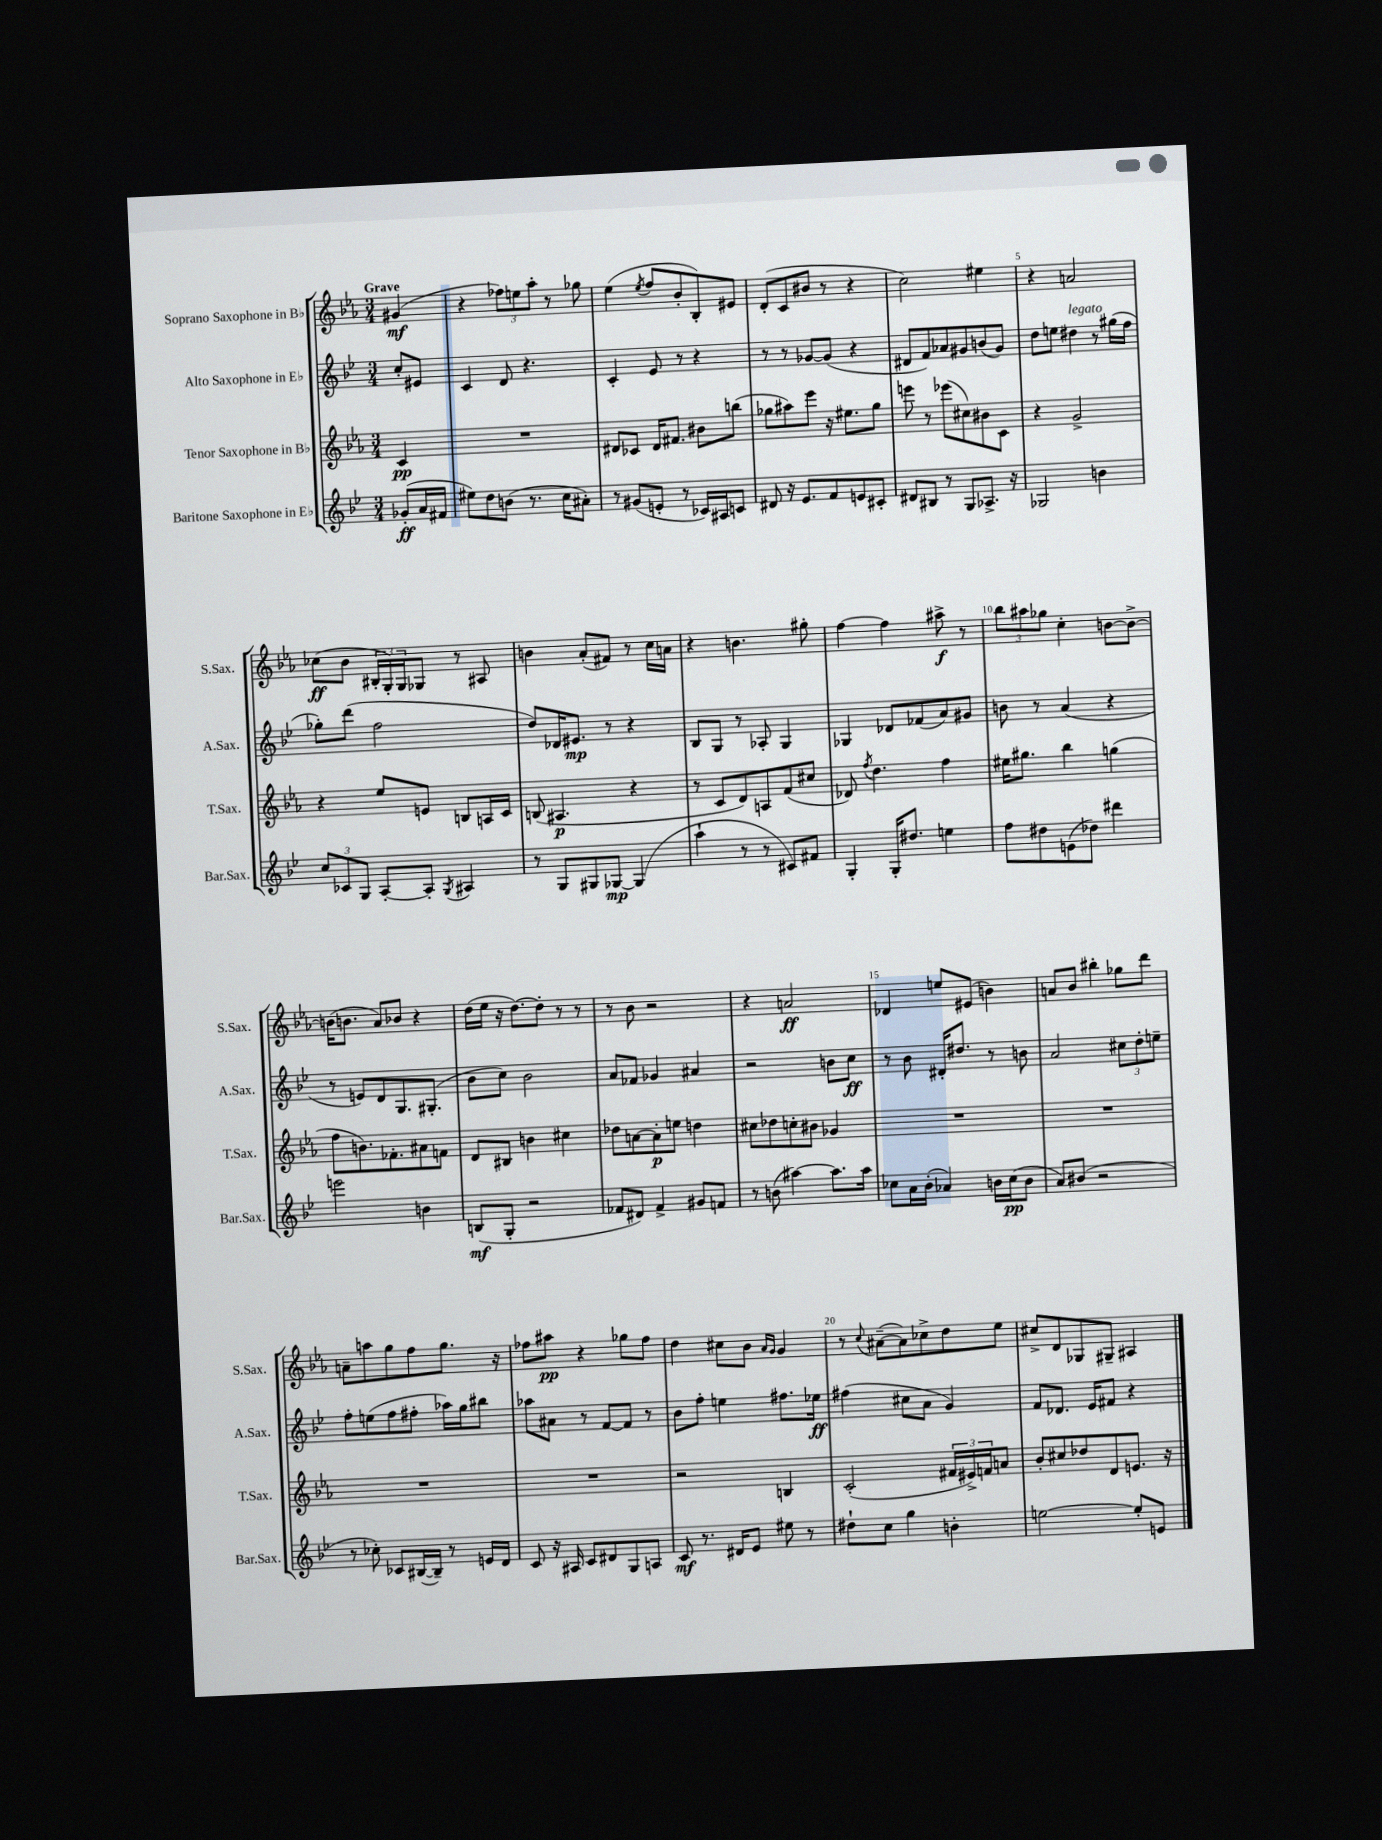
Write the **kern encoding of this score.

**kern	**dynam	**kern	**dynam	**kern	**dynam	**kern	**dynam
*part4	*part4	*part3	*part3	*part2	*part2	*part1	*part1
*staff4	*staff4	*staff3	*staff3	*staff2	*staff2	*staff1	*staff1
*I"Baritone Saxophone in E♭	*	*I"Tenor Saxophone in B♭	*	*I"Alto Saxophone in E♭	*	*I"Soprano Saxophone in B♭	*
*I'Bar.Sax.	*	*I'T.Sax.	*	*I'A.Sax.	*	*I'S.Sax.	*
*clefG2	*	*clefG2	*	*clefG2	*	*clefG2	*
*k[b-e-]	*	*k[b-e-a-]	*	*k[b-e-]	*	*k[b-e-a-]	*
*M3/4	*	*M3/4	*	*M3/4	*	*M3/4	*
=	=	=	=	=	=	=	=
!	!	!	!	!	!	!LO:TX:a:B:t=Grave	!
(8g-X'/L	ff	4c/	pp	8cc'/L	.	(4g#X/	mf
16a/L	.	.	.	8e#X/J	.	.	.
16f#X/JJ	.	.	.	.	.	.	.
=1	=1	=1	=1	=1	=1	=1	=1
8ee#X\L)	.	2.r	.	4c/	.	4r	.
8dd\	.	.	.	.	.	.	.
(8bn\J	.	.	.	8d/	.	12ff-X\L)	.
.	.	.	.	.	.	12een\	.
8.r	.	.	.	4.r	.	.	.
.	.	.	.	.	.	12aa-'\J	.
.	.	.	.	.	.	8r	.
16cc\KL	.	.	.	.	.	.	.
8a#X'\J)	.	.	.	.	.	8gg-X\	.
=2	=2	=2	=2	=2	=2	=2	=2
8r	.	8d#X/L	.	4c'/	.	(4ee-\	.
(8g#X/L	.	8c-X/J	.	.	.	.	.
.	.	.	.	.	.	8qee-/	.
8en'/J	.	16d#/KL	.	8e-/	.	8ff/L	.
.	.	8.f#X/J	.	.	.	.	.
8r	.	.	.	8r	.	8b-'/	.
16c-X/LL)	.	8b#X\L	.	4r	.	8B-'/)	.
16A#X/J	.	.	.	.	.	.	.
8cn/J	.	(8bbn\J	.	.	.	8e#X/J	.
=3	=3	=3	=3	=3	=3	=3	=3
8d#X/	.	8gg-X\L	.	8r	.	(8d'/L	.
16r	.	8aa#X\)	.	8r	.	8c/	.
8.e-/L	.	.	.	.	.	.	.
.	.	8eee-\J	.	[8g-X/L	.	8b#X/J	.
8f/	.	16r	.	(8g-/J]	.	8r	.
.	.	8.ee#X\L	.	.	.	.	.
8en/	.	.	.	4r	.	4r	.
8c#X'/J	.	8gg-\J	.	.	.	.	.
=4	=4	=4	=4	=4	=4	=4	=4
8d#X/L	.	8eeen\	.	8d#X/L	.	2cc\)	.
8B#X/J	.	8r	.	8f/)	.	.	.
8r	.	(8eee-X\L	.	8a-X/	.	.	.
8G/L	.	8cc#X\)	.	8g#X/	.	.	.
8.A-X^/J	.	8b#X\	.	(8bn/	.	4ee#X\	.
.	.	8c\J	.	8g#/J)	.	.	.
16r	.	.	.	.	.	.	.
=5	=5	=5	=5	=5	=5	=5	=5
2G-X/	.	4r	.	8dd\L	.	4r	.
.	.	.	.	8een\J	.	.	.
!	!	!	!	!LO:TX:a:i:t=legato	!	!	!
.	.	2g^/	.	4dd#X\	.	2an/	.
4bn\	.	.	.	8r	.	.	.
.	.	.	.	(16gg#X\LL	.	.	.
.	.	.	.	16ff\JJ	.	.	.
!!LO:LB:g=z
=6	=6	=6	=6	=6	=6	=6	=6
12cc/L	.	4r	.	8gg-X'\L)	.	(8cc-X\L	ff
12c-X/	.	.	.	.	.	.	.
.	.	.	.	(8ddd\J	.	8b-\J	.
12G/J	.	.	.	.	.	.	.
[8A'/L	.	8ee-/L	.	2ff\	.	24B#X'/LL	.
.	.	.	.	.	.	24G'/)	.
.	.	.	.	.	.	24G/J	.
8A'/J]	.	8en/J	.	.	.	8G-X/J	.
8qG/	.	.	.	.	.	.	.
4A#X/	.	8Bn/L	.	.	.	8r	.
.	.	16An/L	.	.	.	8A#X/	.
.	.	16c/JJ	.	.	.	.	.
=7	=7	=7	=7	=7	=7	=7	=7
8r	.	(8Bn/	.	8dd/L)	.	4bn\	.
8G/L	.	4.A#X/	p	16d-X/K	.	.	.
.	.	.	.	8.e#X/J	mp	.	.
8G#X/	.	.	.	.	.	(8a-'/L	.
[8G-X/J	mp	.	.	8r	.	8f#X/J)	.
(4G-/]	.	4r	.	4r	.	8r	.
.	.	.	.	.	.	16cc\LL	.
.	.	.	.	.	.	16an\JJ	.
=8	=8	=8	=8	=8	=8	=8	=8
4aa`\	.	8r	.	8B-/L	.	4r	.
.	.	8c/L	.	8G/J	.	.	.
8r	.	8d/)	.	8r	.	4.bn\	.
8r	.	8An/	.	8A-X'/	.	.	.
8c#X/L)	.	(8f/	.	4G/	.	.	.
8f#X/J	.	8cc#X/J	.	.	.	8gg#X'\	.
=9	=9	=9	=9	=9	=9	=9	=9
4G'/	.	8d-X/)	.	4G-X/	.	[4ff\	.
.	.	8qff/	.	.	.	.	.
.	.	4.dd\	.	.	.	.	.
16G'/KL	.	.	.	8d-X/L	.	4ff\]	.
8.dd#X/J	.	.	.	.	.	.	.
.	.	.	.	(8f-X/	.	.	.
4een\	.	4ff\	.	8a/)	.	8aa#X^\	f
.	.	.	.	8g#X/J	.	8r	.
=10	=10	=10	=10	=10	=10	=10	=10
8ff\L	.	16ee#X\KL	.	8bn\	.	12bb-\L	.
.	.	8.gg#X\J	.	.	.	.	.
.	.	.	.	.	.	12aa#X\	.
8dd#X\	.	.	.	8r	.	.	.
.	.	.	.	.	.	12gg-X\J	.
(8en\	.	4bb-\	.	(4a/	.	4cc'\	.
8dd-X\J)	.	.	.	.	.	.	.
4ddd#X\	.	(4ggn\	.	4r	.	[8bn\L	.
.	.	.	.	.	.	8b^\J_	.
!!LO:LB:g=z
=11	=11	=11	=11	=11	=11	=11	=11
2eeen\	.	8ff\L	.	8r	.	(16bn\KL]	.
.	.	.	.	.	.	8.bn\J	.
.	.	8.bn\)	.	8en/L)	.	.	.
.	.	.	.	8d/	.	8a-/L)	.
.	.	8.f-X'\	.	.	.	.	.
.	.	.	.	8.G/	.	8b-X/J	.
4bn\	.	8a#X\	.	.	.	4r	.
.	.	.	.	(8.G#X'/J	.	.	.
.	.	8fn\J	.	.	.	.	.
=12	=12	=12	=12	=12	=12	=12	=12
(8Bn/L	mf	8d/L	.	8b-\L	.	(16dd\LL	.
.	.	.	.	.	.	16ee-\JJ	.
8G'/J	.	8B#X/J	.	8cc\J)	.	16r	.
.	.	.	.	.	.	[8.dd\L)	.
2r	.	4bn\	.	2b-\	.	.	.
.	.	.	.	.	.	8dd'\J]	.
.	.	4cc#X\	.	.	.	8r	.
.	.	.	.	.	.	8r	.
=13	=13	=13	=13	=13	=13	=13	=13
8f-X/L	.	8dd-X\L	.	8a/L	.	8r	.
8d#X/J)	.	[8an\	.	8f-X/J	.	8b-\	.
4f-^/	.	8a'\]	p	4g-X/	.	2r	.
.	.	8een\J	.	.	.	.	.
8g#X/L	.	4ddn\	.	4a#X/	.	.	.
8fn/J	.	.	.	.	.	.	.
=14	=14	=14	=14	=14	=14	=14	=14
8r	.	8cc#X\L	.	2r	.	4r	.
(8bn\	.	8dd-X\	.	.	.	.	.
[4aa#X\)	.	8ccn'\	.	.	.	2an/	ff
.	.	8b#X\J	.	.	.	.	.
8.aa#\L]	.	4g-X/	.	8bn\L	.	.	.
.	.	.	.	8cc\J	ff	.	.
16aa#\Jk	.	.	.	.	.	.	.
=15	=15	=15	=15	=15	=15	=15	=15
8cc-X\L	.	2.r	.	8r	.	4d-X/	.
16a\L	.	.	.	8b-\	.	.	.
(16b-'\JJ	.	.	.	.	.	.	.
4a-X/)	.	.	.	16d#X'/KL	.	8een/L	.
.	.	.	.	8.dd#X/J	.	.	.
.	.	.	.	.	.	(8e#X/J	.
16bn\LL	.	.	.	8r	.	4bn\)	.
(16cc-\J	pp	.	.	.	.	.	.
8b\J	.	.	.	8bn\	.	.	.
=16	=16	=16	=16	=16	=16	=16	=16
8a/L)	.	2.r	.	2a/	.	8an/L	.
(8b#X/J	.	.	.	.	.	8b-/J	.
2r	.	.	.	.	.	4bb#X'\	.
.	.	.	.	12cc#X\L	.	8gg-X\L	.
.	.	.	.	12dd'\	.	.	.
.	.	.	.	.	.	8ddd\J	.
.	.	.	.	12een~\J	.	.	.
!!LO:LB:g=z
=17	=17	=17	=17	=17	=17	=17	=17
8r	.	2.r	.	8ff'\L	.	8an~\L	.
8cc-X'\)	.	.	.	(8een\	.	8aan\	.
8c-X/L	.	.	.	8ff\	.	8gg\	.
([16B#X/L	.	.	.	8ff#X'\J	.	8ff\	.
16B#~/JJ])	.	.	.	.	.	.	.
8r	.	.	.	16aa-X\LL)	.	8.gg\J	.
.	.	.	.	16gg\J	.	.	.
16en/LL	.	.	.	8bb#X\J	.	.	.
16d/JJ	.	.	.	.	.	16r	.
=18	=18	=18	=18	=18	=18	=18	=18
8c/	.	2.r	.	8aa-X\L	.	8ff-X\L	.
16r	.	.	.	8a#X\J	.	8aa#X\J	pp
16A#X/	.	.	.	.	.	.	.
8c/L	.	.	.	8r	.	4r	.
8d#X/	.	.	.	[8f/L	.	.	.
8G/	.	.	.	8f/J]	.	8gg-X\L	.
8An/J	.	.	.	8r	.	8ff-\J	.
=19	=19	=19	=19	=19	=19	=19	=19
8c/	mf	2r	.	8b-\L	.	4dd\	.
8.r	.	.	.	8ff'\J	.	.	.
.	.	.	.	4een\	.	8cc#X\L	.
16d#X/KL	.	.	.	.	.	.	.
8e-/J	.	.	.	.	.	8b-\J	.
.	.	.	.	.	.	16qqa-/LL	.
.	.	.	.	.	.	16qqg/JJ	.
8ee#X\	.	4Bn/	.	8.ff#X\L	.	4g/	.
8r	.	.	.	.	.	.	.
.	.	.	.	16ee-X\Jk	ff	.	.
=20	=20	=20	=20	=20	=20	=20	=20
8dd#X`\L	.	(2c'/	.	(4ff#X\	.	8r	.
.	.	.	.	.	.	8qqcc/	.
8cc\J	.	.	.	.	.	([8a#X~\L	.
4gg\	.	.	.	8cc#X\L	.	8a#\])	.
.	.	.	.	8a\J	.	8cc-X^\	.
4bn'\	.	24f#X/LL	.	4g/)	.	8dd\	.
.	.	24e#X^/)	.	.	.	.	.
.	.	24fn/J	.	.	.	.	.
.	.	8an/J	.	.	.	8ee-\J	.
=21	=21	=21	=21	=21	=21	=21	=21
[2een\	.	8b-'/L	.	8f/L	.	8cc#X^/L	.
.	.	8cc#X/	.	8.d-X/J	.	8d/	.
.	.	8dd-X/	.	.	.	8G-X/	.
.	.	.	.	16e-/KL	.	.	.
.	.	8d/	.	8f#X/J	.	8G#X~/J	.
8ee'/L]	.	8.en/J	.	4r	.	4A#X/	.
8en/J	.	.	.	.	.	.	.
.	.	16r	.	.	.	.	.
==	==	==	==	==	==	==	==
*-	*-	*-	*-	*-	*-	*-	*-
